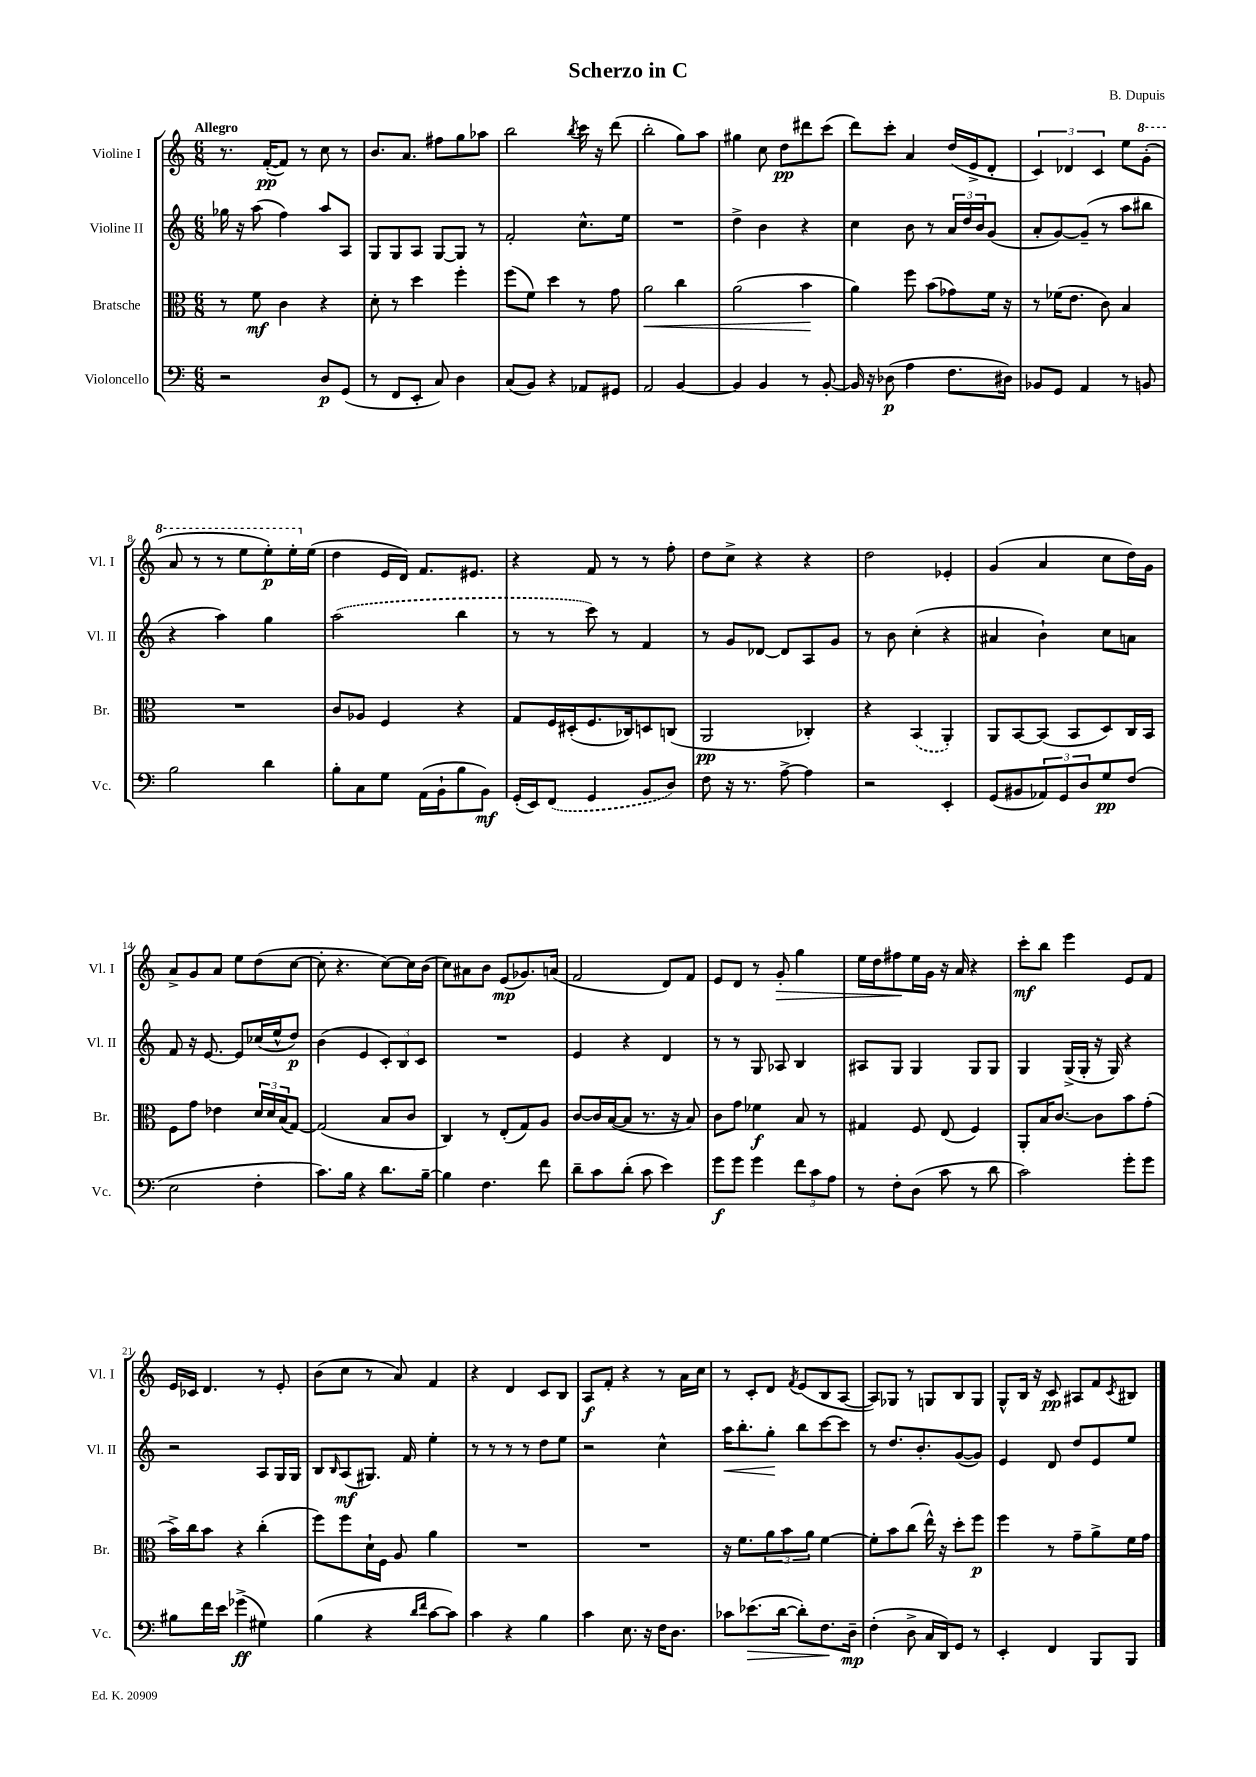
\header { title = "Scherzo in C" composer = "B. Dupuis" }
<<
\new StaffGroup <<
\new Staff = "s0" \with { instrumentName = "Violine I" shortInstrumentName = "Vl. I" } {
    \clef treble \key c \major \numericTimeSignature \time 6/8 \tempo "Allegro"
    r8. f'16~-.\pp( f'8) r8 c''8 r8 |
    b'8. a'8. fis''8 g''8 aes''8 |
    b''2 \acciaccatura { b''8 } c'''16 r16 d'''8( |
    b''2-. g''8) a''8 |
    gis''4 c''8 d''8\pp dis'''8 c'''8( |
    d'''8) c'''8-. a'4 d''16( e'16-> d'8-. |
    \tuplet 3/2 { c'4) des'4 c'4 } e''8 \ottava #1 g''8-.( |
    a''8 r8 r8 e'''8 e'''8-.\p) e'''16-. \ottava #0 e''16( |
    d''4 e'16 d'16) f'8. eis'8. |
    r4 f'8 r8 r8 f''8-. |
    d''8 c''8-> r4 r4 |
    d''2 ees'4-. |
    g'4( a'4 c''8 d''16) g'16 |
    a'8-> g'8 a'8 e''8 d''8( c''8~ |
    c''8-. r4. c''8~) c''16 b'16( |
    c''8) ais'8 b'8 e'8\mp( ges'8.) a'16( |
    f'2 d'8) f'8 |
    e'8 d'8 r8 g'8-.\> g''4 |
    e''16 d''16 fis''8\! e''16 g'16 r16 a'16 r4 |
    c'''8-.\mf b''8 e'''4 e'8 f'8 |
    e'16 ces'16 d'4. r8 e'8-. |
    b'8( c''8 r8 a'8) f'4 |
    r4 d'4 c'8 b8 |
    a8\f f'8-. r4 r8 a'16 c''16 |
    r8 c'8-. d'8 \acciaccatura { f'8 } e'8( b8 a8~ |
    a8) ges8 r8 g8 b8 g8 |
    g8-^ b16 r16 c'8\pp ais8 f'8 \acciaccatura { c'8 } bis8 \bar "|." |
}
\new Staff = "s1" \with { instrumentName = "Violine II" shortInstrumentName = "Vl. II" } {
    \clef treble \key c \major \numericTimeSignature \time 6/8
    ges''16 r16 a''8( f''4) a''8 a8 |
    g8 g8 a8 g8~ g8 r8 |
    f'2-. c''8.-^ e''16 |
    R2. |
    d''4-> b'4 r4 |
    c''4 b'8 r8 \tuplet 3/2 { a'16 d''16 b'16 } g'8( |
    a'8-. g'8~) g'8--( r8 a''8 bis''8 |
    r4 a''4) g''4 |
    \once \slurDashed a''2( b''4 |
    r8 r8 c'''8) r8 f'4 |
    r8 g'8 des'8~ des'8 a8 g'8 |
    r8 b'8 c''4-.( r4 |
    ais'4 b'4-!) c''8 a'8 |
    f'8 r16 e'8.~ e'8 ces''16( e''16-^ d''8\p) |
    b'4( e'4 \tuplet 3/2 { c'8-.) b8 c'8 } |
    R2. |
    e'4 r4 d'4 |
    r8 r8 g8 aes8 b4 |
    ais8 g8 g4 g8 g8 |
    g4 g16->( g16-. r16 g16) r4 |
    r2 a8 g16 g16 |
    b8 \grace { b16 } a8\mf( gis8.) f'16 e''4-. |
    r8 r8 r8 r8 d''8 e''8 |
    r2 c''4-^ |
    a''16\< b''8.-. g''8-.\! b''8 c'''8~ c'''8 |
    r8 d''8. b'8.-. g'8~( g'8) |
    e'4 d'8 d''8 e'8 e''8 \bar "|." |
}
\new Staff = "s2" \with { instrumentName = "Bratsche" shortInstrumentName = "Br." } {
    \clef alto \key c \major \numericTimeSignature \time 6/8
    r8 f'8\mf c'4 r4 |
    d'8-. r8 d''4 f''4-. |
    f''8( f'8) d''4 r8 g'8 |
    a'2\< c''4 |
    a'2( b'4\! |
    a'4) f''8 b'8( ges'8) f'16 r16 |
    r8 fes'16( e'8. c'8) b4 |
    R2. |
    c'8 aes8 f4 r4 |
    g8 f16 dis16-.( f8. ces16) d8 c8( |
    a,2\pp ces4-.) |
    r4 \once \slurDashed b,4( a,4-.) |
    a,8 b,8~ b,8( b,8 d8) c16 b,16 |
    f8 g'8 ees'4 \tuplet 3/2 { d'16 d'16 b16( } g8~) |
    g2( b8 c'8 |
    c4) r8 e8-.( g8) a8 |
    c'8~ c'16 b16~( b8 r8. r16 b8) |
    c'8 g'8 fes'4\f b8 r8 |
    gis4 f8 e8( f4) |
    a,8-. b16 c'8.~ c'8 b'8 g'8-.( |
    b'16->) c''16 b'8 r4 c''4-.( |
    f''8) f''8 d'16-! f16 a8 a'4 |
    R2. |
    R2. |
    r16 f'8. \tuplet 3/2 { a'8 b'8 a'8 } f'4~ |
    f'8-. b'8 c''8( e''16-^) r16 d''8-. f''8\p |
    f''4 r8 g'8-- a'8-> f'16 g'16 \bar "|." |
}
\new Staff = "s3" \with { instrumentName = "Violoncello" shortInstrumentName = "Vc." } {
    \clef bass \key c \major \numericTimeSignature \time 6/8
    r2 d8\p g,8( |
    r8 f,8 e,8-. c8) d4 |
    c8( b,8) r4 aes,8 gis,8 |
    a,2 b,4~ |
    b,4 b,4 r8 b,8~-. |
    b,16 r16 des8\p( a4 f8. dis16) |
    bes,8 g,8 a,4 r8 b,8 |
    b2 d'4 |
    b8-. c8 g8 a,16( b,16-! b8 b,8\mf) |
    g,16-.( e,16) \once \slurDashed f,8( g,4 b,8 d8) |
    f8 r16 r8. a8~-> a4 |
    r2 e,4-. |
    g,8( bis,8 \tuplet 3/2 { aes,8) g,8 d8 } g8\pp f8( |
    e2 f4-. |
    c'8.) b16 r4 d'8. b16~-- |
    b4 f4. f'8 |
    d'8-- c'8 d'8-.( c'8 e'4) |
    g'8\f g'8 g'4 \tuplet 3/2 { f'8 c'8 a8 } |
    r8 f8-. d8( c'8 r8 d'8 |
    c'2) g'8-. g'8 |
    bis8 f'16 e'16 ges'4->\ff( gis4) |
    b4( r4 \grace { d'16 f'16 } c'8~ c'8) |
    c'4 r4 b4 |
    c'4 e8. r16 f16 d8. |
    ces'8 ees'8.\>( d'16~ d'8-.) f8.\! d16--\mp |
    f4-.( d8-> c16 d,16) g,8 r8 |
    e,4-. f,4 b,,8 b,,8 \bar "|." |
}
>>
>>
